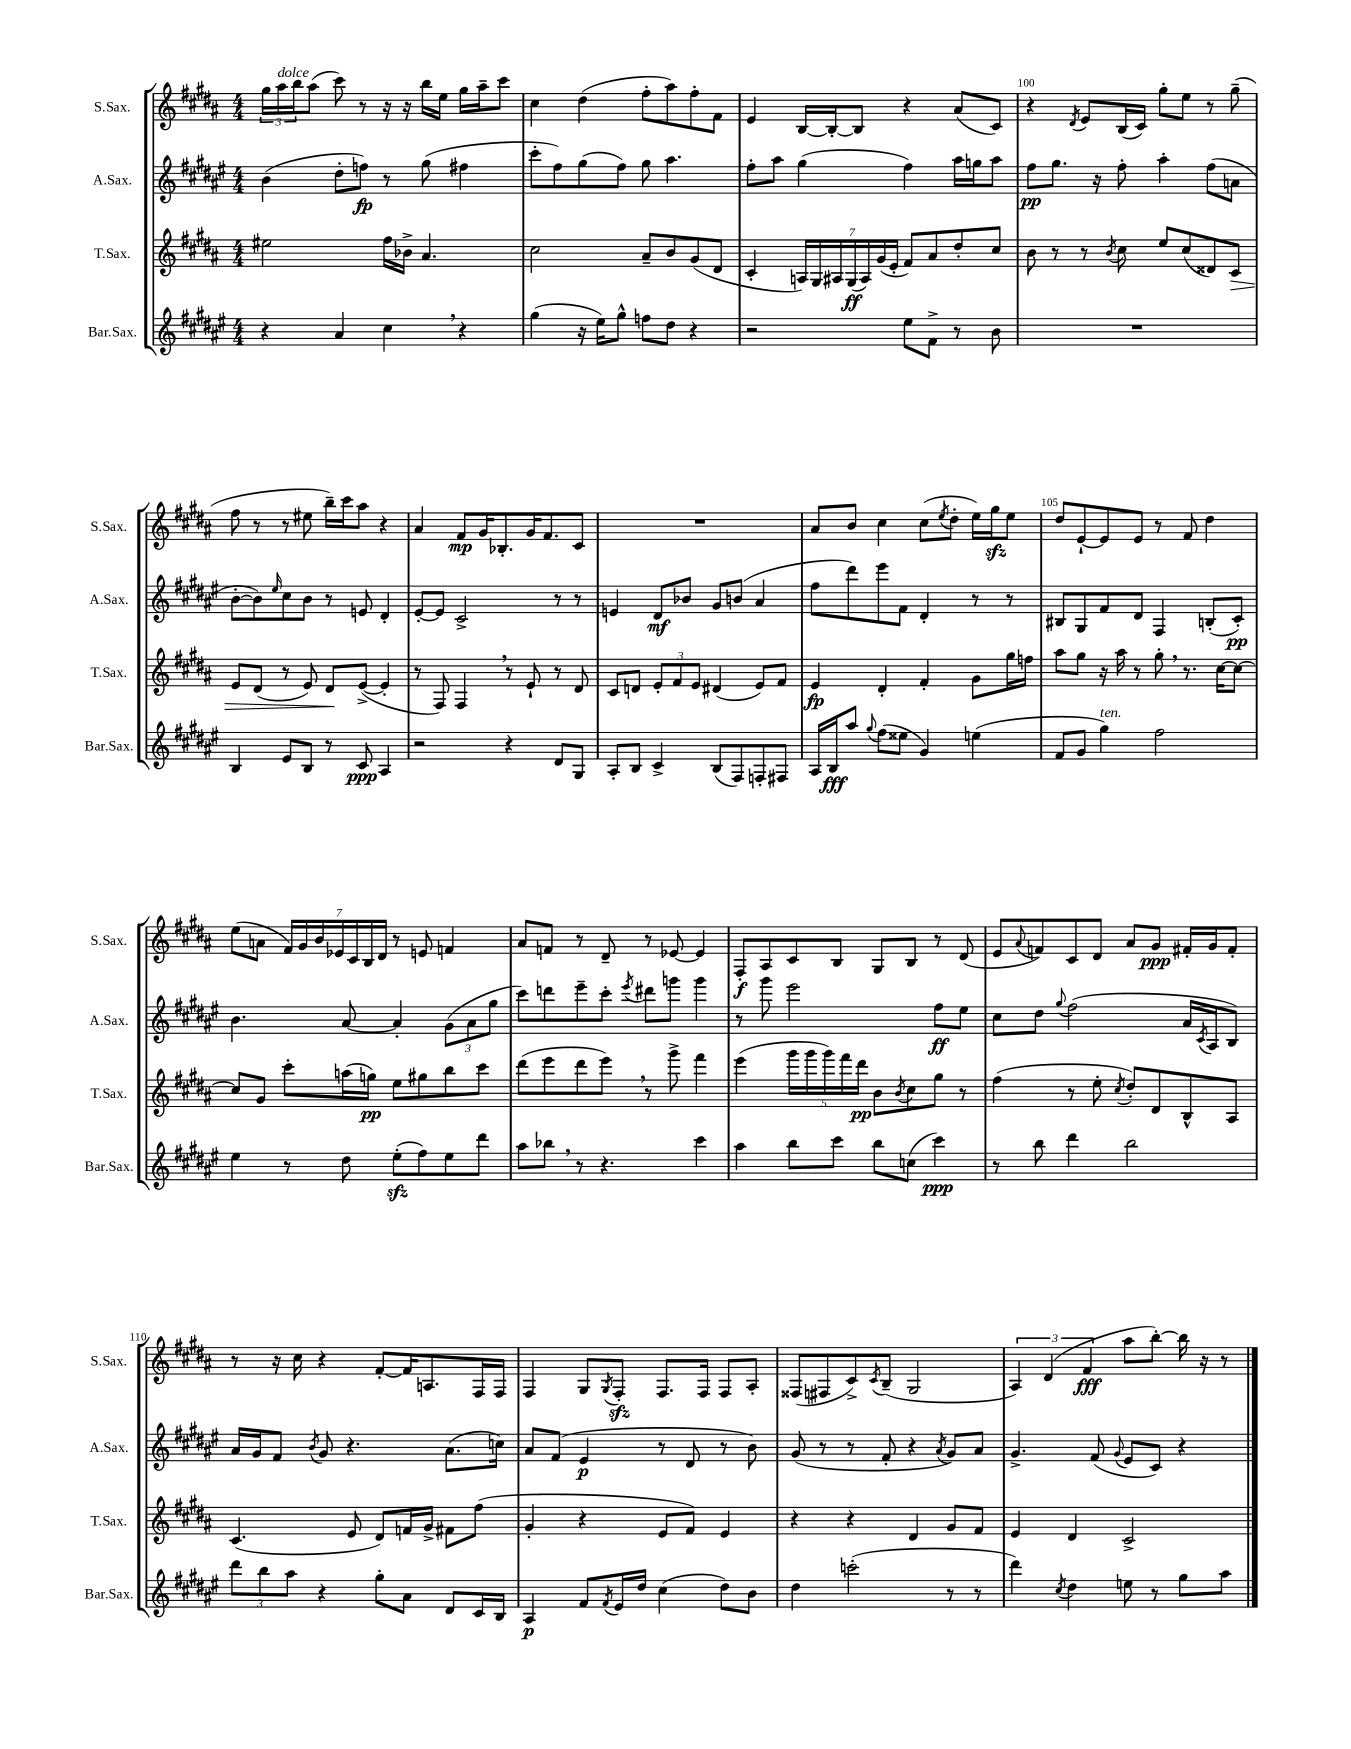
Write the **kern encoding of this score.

**kern	**kern	**kern	**kern
*staff4	*staff3	*staff2	*staff1
*clefG2	*clefG2	*clefG2	*clefG2
*k[f#c#g#d#a#e#]	*k[f#c#g#d#a#]	*k[f#c#g#d#a#e#]	*k[f#c#g#d#a#]
*M4/4	*M4/4	*M4/4	*M4/4
4r	2ee#	(4b	24gg#
.	.	.	24aa#
.	.	.	24bb
.	.	.	(8aa#
4a#	.	8dd#'	8ccc#)
.	.	8ff)	8r
4cc#	16ff#	8r	16r
.	16b-^	.	16r
.	4.a#	(8gg#	16bb
.	.	.	16ee
4r	.	4ff#	16gg#
.	.	.	16aa#~
.	.	.	8ccc#
=	=	=	=
(4gg#	2cc#	8ccc#'	4cc#
.	.	8ff#)	.
16r	.	(8gg#	(4dd#
16ee#)	.	.	.
8gg#^^	.	8ff#)	.
8ff	8a#~	8gg#	8ff#'
8dd#	8b	4.aa#	8aa#)
4r	(8g#	.	8ff#'
.	8d#	.	8f#
=	=	=	=
2r	4c#'	8ff#'	4e
.	.	8aa#	.
.	28A)	(4gg#	[16B
.	28G#	.	.
.	.	.	16B'_
.	28A#	.	.
.	(28G#	.	.
.	.	.	8B]
.	28A#)	.	.
.	(28g#	.	.
.	28e'	.	.
8ee#	8f#)	4ff#)	4r
8f#^	8a#	.	.
8r	8dd#'	16aa#	(8a#
.	.	16gg	.
8b	8cc#	8aa#	8c#)
=	=	=	=
1r	8b	8ff#	4r
.	8r	8.gg#	.
.	.	.	8qd#
.	8r	.	8e
.	.	16r	.
.	8qb	.	.
.	8cc#	8ff#'	(16B
.	.	.	16c#)
.	8ee	4aa#'	8gg#'
.	(8cc#	.	8ee
.	8d##)	(8ff#	8r
.	8c#	8a	(8gg#~
=	=	=	=
4B	8e	[8b'	8ff#
.	(8d#	8b])	8r
.	.	16qqee#	.
8e#	8r	8cc#	8r
8B	8e)	8b	8ee#
8r	8d#	8r	16bb~)
.	.	.	16ccc#
8c#	([8e^	8e	8aa#
4A#	4e']	4d#'	4r
=	=	=	=
2r	8r	[8e#'	4a#
.	8F#)	8e#]	.
.	4F#	2c#^	8f#
.	.	.	16g#
.	.	.	8.B-'
4r	8r	.	.
.	8e`	.	16g#
.	.	.	8.f#
8d#	8r	8r	.
8G#	8d#	8r	8c#
=	=	=	=
8A#'	8c#	4e	1r
8B	8d	.	.
4c#^	12e'	8d#	.
.	12f#	.	.
.	.	8b-	.
.	12e	.	.
(8B	(4d#	8g#	.
8F#)	.	(8b	.
8F'	8e)	4a#	.
8F#	8f#	.	.
=	=	=	=
16A#	4e	8ff#	8a#
16B	.	.	.
8aa#	.	8ddd#)	8b
8qqgg#	.	.	.
(8ff#	4d#'	8eee#	4cc#
8ee##	.	8f#	.
4g#)	4f#'	4d#'	(8cc#
.	.	.	8qee
.	.	.	8dd#'
(4ee	8g#	8r	16ee)
.	.	.	16gg#
.	16gg#	8r	8ee
.	16ff	.	.
=	=	=	=
8f#	8aa#	8B#	8dd#
8g#	8gg#	8G#	[8e`
4gg#)	16r	8f#	8e]
.	16aa#	.	.
.	8r	8d#	8e
2ff#	8gg#'	4F#	8r
.	8.r	.	8f#
.	.	(8B'	4dd#
.	[16cc#	.	.
.	8cc#_	8c#')	.
=	=	=	=
4ee#	8cc#]	4.b	(8ee
.	8g#	.	8a
8r	8ccc#'	.	28f#)
.	.	.	28g#
.	.	.	28b
.	.	.	28e-
8dd#	(16aa	[8a#	.
.	.	.	28c#
.	.	.	28B
.	16gg)	.	.
.	.	.	28d#
(8ee#'	8ee	4a#']	8r
8ff#)	8gg#	.	8e
8ee#	8bb	(12g#	4f
.	.	12a#	.
8ddd#	8ccc#	.	.
.	.	12gg#	.
=	=	=	=
8aa#	(8ddd#	8ccc#)	8a#
8bb-	8eee	8ddd	8f
8r	8ddd#	8eee#~	8r
4.r	8eee)	8ccc#'	8d#~
.	.	8qeee#	.
.	8r	8ddd#	8r
.	8ggg#^	8ggg	[8e-
4ccc#	4fff#	4ggg	4e-]
=	=	=	=
4aa#	(4eee	8r	8F#'
.	.	8ggg#	8A#
8bb	20ggg#	2eee#	8c#
.	20ggg#	.	.
.	20ggg#)	.	.
8ccc#	.	.	8B
.	20fff#	.	.
.	20ddd#	.	.
8bb	8b	.	8G#
.	8qb	.	.
(8cc	8cc#	.	8B
4ccc#)	8gg#	8ff#	8r
.	8r	8ee#	(8d#
=	=	=	=
8r	(4ff#	8cc#	8e
.	.	.	8qqa#
8bb	.	8dd#	8f)
.	.	8qqgg#	.
4ddd#	8r	(2ff#	8c#
.	8ee'	.	8d#
.	8qcc#	.	.
2bb	8dd#')	.	8a#
.	8d#	.	8g#
.	8B^^	16a#	16f#'
.	.	8qc#	.
.	.	16A#	16g#
.	8A#	8B)	8f#'
=	=	=	=
12ddd#	(4.c#	16a#	8r
.	.	16g#	.
12bb	.	.	.
.	.	8f#	16r
12aa#	.	.	.
.	.	.	16cc#
.	.	8qb	.
4r	.	8g#	4r
.	8e	4.r	.
8gg#'	8d#)	.	[8f#'
8a#	16f	.	16f#]
.	16g#^	.	8.A
8d#	8f#	(8.a#	.
16c#	(8ff#	.	16F#
16B	.	16cc)	16F#
=	=	=	=
4A#	4g#'	8a#	4F#
.	.	(8f#	.
8f#	4r	4e#	8G#
8qf#	.	.	8qG#
16e#	.	.	8F#'
16dd#	.	.	.
(4cc#	8e	8r	8.F#
.	8f#)	8d#	.
.	.	.	16F#
8dd#)	4e	8r	8F#
8b	.	8b)	8A#'
=	=	=	=
4dd#	4r	(8g#	(8F##
.	.	8r	8F#
(2ccc'	4r	8r	8c#^)
.	.	.	8qc#
.	.	8f#'	(8B~
.	4d#	4r	2G#
.	.	8qa#	.
8r	8g#	8g#)	.
8r	8f#	8a#	.
=	=	=	=
4ddd#)	4e	4.g#^	6A#)
.	.	.	(6d#
8qcc#	.	.	.
4dd#	4d#	.	.
.	.	.	6f#
.	.	(8f#	.
.	.	8qqg#	.
8ee	2c#^	8e#	8aa#
8r	.	8c#)	[8bb')
8gg#	.	4r	16bb]
.	.	.	16r
8aa#	.	.	8r
==	==	==	==
*-	*-	*-	*-
